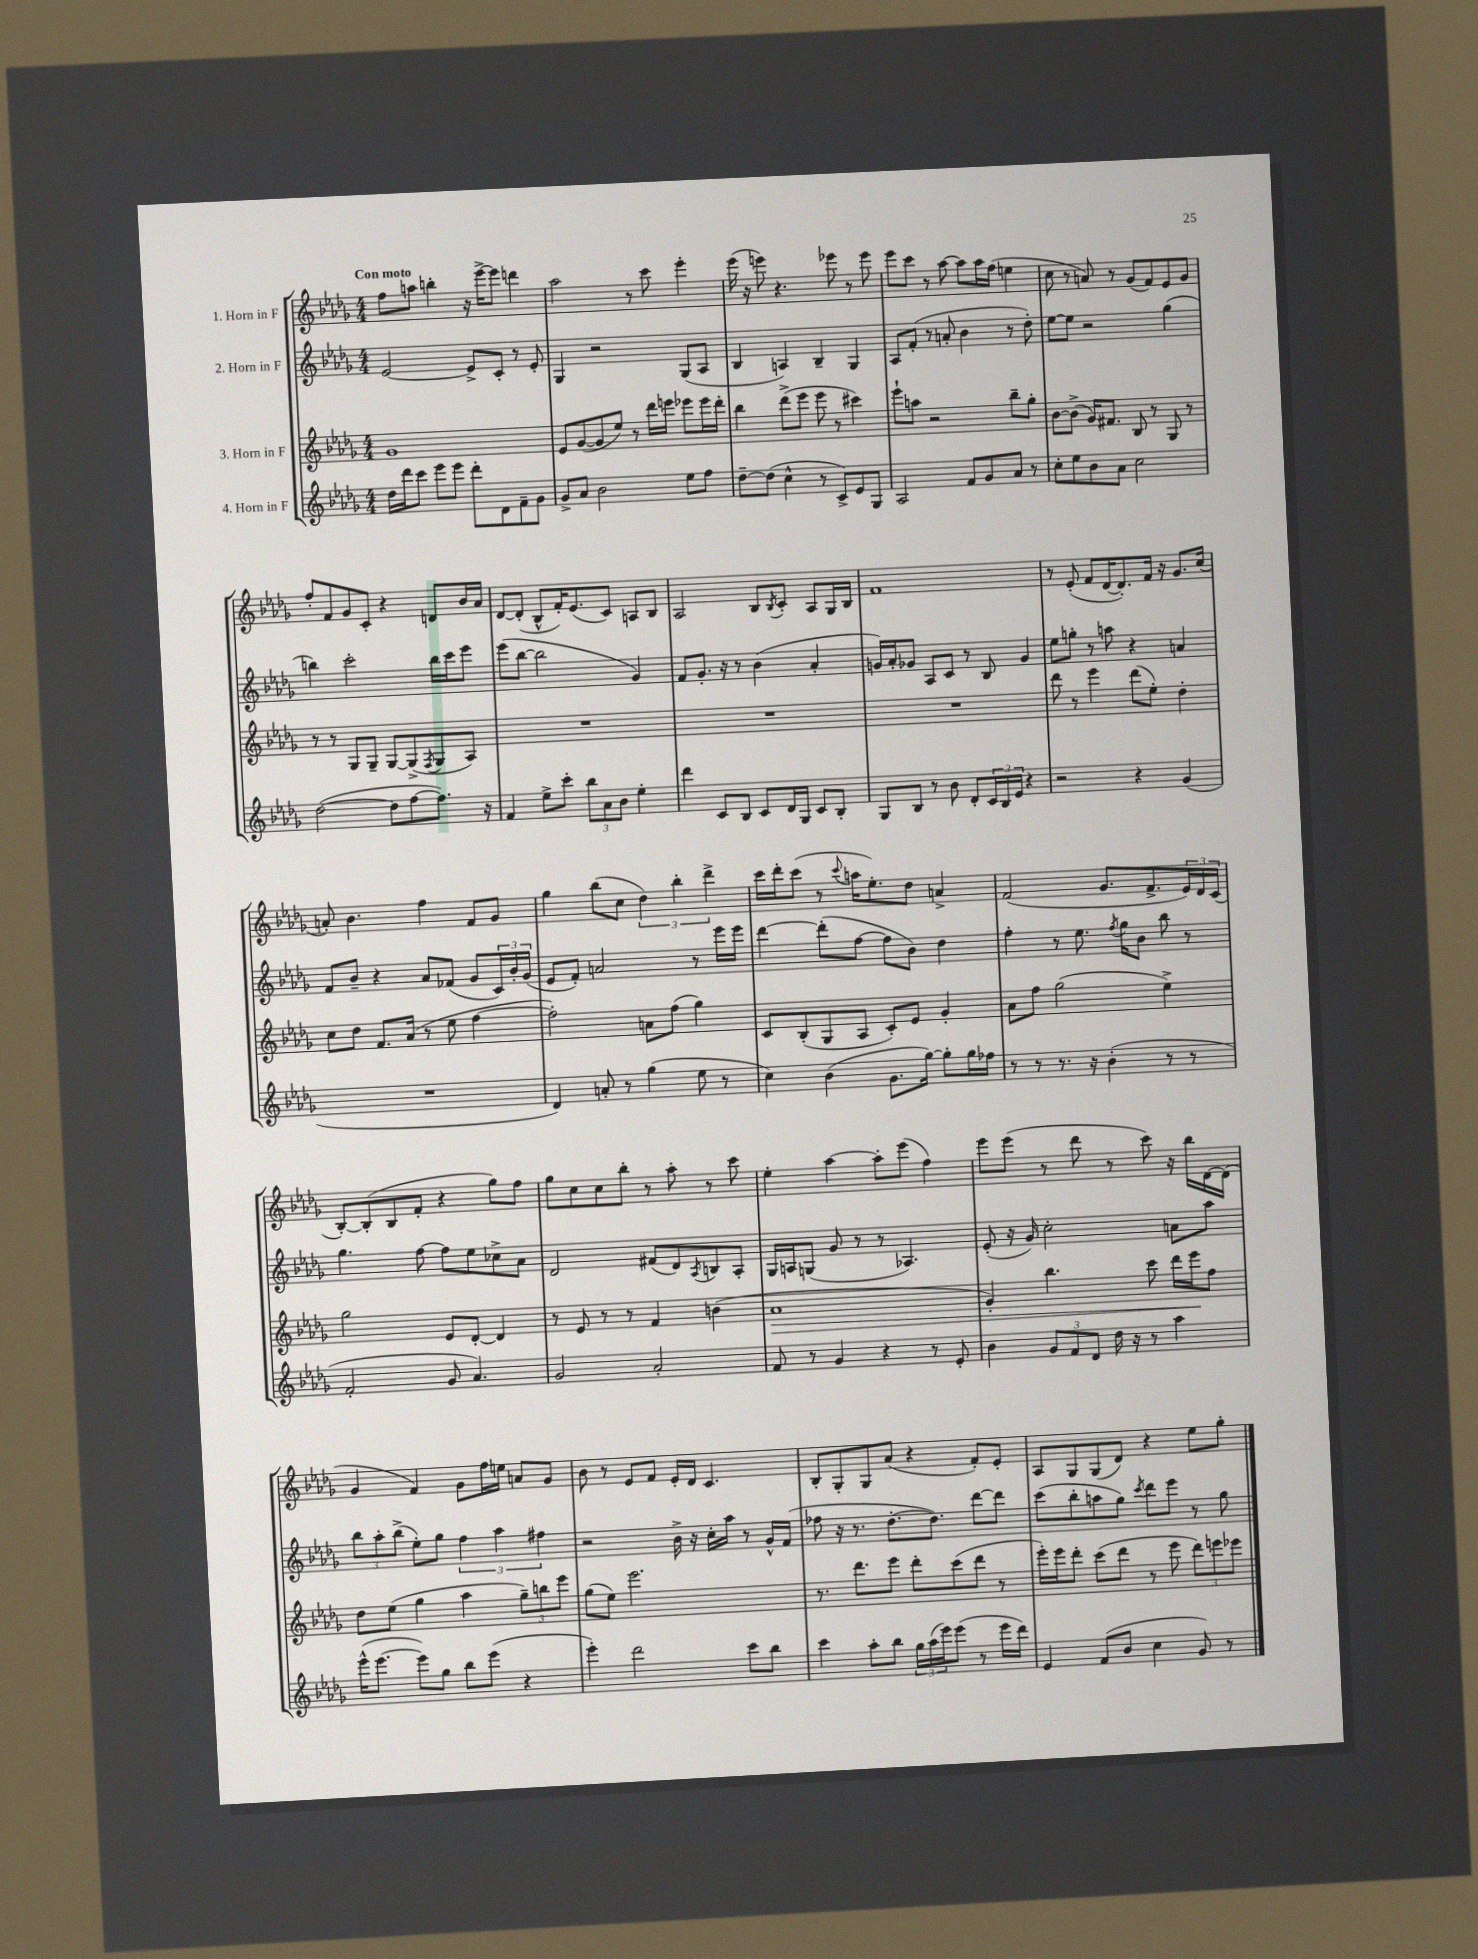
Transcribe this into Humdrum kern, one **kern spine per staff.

**kern	**kern	**dynam	**kern	**kern
*part4	*part3	*part3	*part2	*part1
*staff4	*staff3	*staff3	*staff2	*staff1
*I"4. Horn in F	*I"3. Horn in F	*	*I"2. Horn in F	*I"1. Horn in F
*clefG2	*clefG2	*	*clefG2	*clefG2
*k[b-e-a-d-g-]	*k[b-e-a-d-g-]	*	*k[b-e-a-d-g-]	*k[b-e-a-d-g-]
*M4/4	*M4/4	*	*M4/4	*M4/4
=1	=1	=1	=1	=1
!	!	!	!	!LO:TX:a:B:t=Con moto
16dd-\LL	1g-	.	[2e-/	8ff\L
16ddd-\J	.	.	.	.
8ccc\J	.	.	.	8aan\J
8eee-\L	.	.	.	4bbn'\
8eee-\J	.	.	.	.
8ddd-'\L	.	.	8e-^/L]	16r
.	.	.	.	[16eee-^\KL
8d-\	.	.	8c'/J	8eee-\J]
8f~\	.	.	8r	4dddn\
8g-\J	.	.	8e-'/	.
=2	=2	=2	=2	=2
8g-^/L	8e-/L	.	4G-/	2aa-\
8a-/J	([8g-/	.	.	.
2b-\	8g-/]	.	2r	.
.	8ee-/J)	.	.	.
.	8r	.	.	8r
.	16ddd-\LL	.	.	8ccc\
.	16eeen\JJ	.	.	.
8ee-\L	8eee-X\L	.	(8G-/L	4eee-'\
8ff\J	16eee-\L	.	8A-/J	.
.	16ddd-'\JJ	.	.	.
=3	=3	=3	=3	=3
[8dd-~\L	4bb-\	.	4B-/	(16eee-\
.	.	.	.	16r
(8dd-\J]	.	.	.	8eeen\)
4cc^^\	(8ddd-^\L	.	4An/)	4.r
.	8eee-\J	.	.	.
8r	8eee-\	.	4B-~/	.
8c^/L)	8r	.	.	8eee-X\
8e-/	4ccc#X\)	.	4G-/	8r
8G-/J	.	.	.	8eee-\
=4	=4	=4	=4	=4
2A-/	8eee-`\L	.	8A-/L	8eee-\L
.	8aan\J	.	(8f'/J	8ccc\J
.	2r	.	8r	8r
.	.	.	8an'/	[8aa-\
8f/L	.	.	4b-\	8aa-\L]
8g-/	.	.	.	16aa-\L
.	.	.	.	(16ff\JJ
8a-/J	8bb-~\L	.	8r	4een\
8r	8gg-'\J	.	8dd-'\)	.
=5	=5	=5	=5	=5
8cc'\L	[8b-\L	.	[8ee-\L	8cc\
8ee-\	(8b-^\J]	.	8ee-\J]	8r
8b-\	16g-/KL)	.	2r	8an/)
.	8.f#X/J	.	.	.
8a-\J	.	.	.	8r
2cc\	8B-/	.	.	(8g-/L
.	8r	.	.	8f/)
.	8G-/	.	(4gg-\	8e-/
.	8r	.	.	8g-/J
!!LO:LB:g=z
=6	=6	=6	=6	=6
([2dd-\	8r	.	4bbn\)	8ff'/L
.	8r	.	.	8f/
.	8G-/L	.	2ccc'\	8g-/
.	8G-~/J	.	.	8c'/J
8dd-\L]	[8G-/L	.	.	4r
[8ff\	(8G-^/]	.	.	.
.	8qF/	.	.	.
8.ff\J])	8G-/	.	16bb\LL	8dn/L
.	.	.	16ccc\J	.
.	8A-/J)	.	8eee-\J	16b-/L
16r	.	.	.	16a-/JJ
=7	=7	=7	=7	=7
4f/	1r	.	(8eee-\L	[8d-/L
.	.	.	[8bb-\J	(8d-'/J]
8ee-^\L	.	.	2bb-\]	8B-^^/L
8ccc'\J	.	.	.	16f'/K)
.	.	.	.	(8.e-/
12bb-\L	.	.	.	.
12a-\	.	.	.	.
.	.	.	.	8c/J)
12b-\J	.	.	.	.
4ee-'\	.	.	4g-/)	8An/L
.	.	.	.	8B-/J
=8	=8	=8	=8	=8
4ddd-\	1r	.	8f/L	2A-/
.	.	.	8.g-'/J	.
8c/L	.	.	.	.
.	.	.	16r	.
8B-/J	.	.	8r	.
8c/L	.	.	(4b-\	8B-/L
.	.	.	.	8qB-/
16d-/L	.	.	.	8c'/J
16G-/JJ	.	.	.	.
8c/L	.	.	4a-'/	8A-/L
8B-'/J	.	.	.	16G-/L
.	.	.	.	16B-/JJ
=9	=9	=9	=9	=9
8G-/L	1r	.	16gn/LL)	1f
.	.	.	16a-'/J	.
8B-/J	.	.	8g-X/J	.
8r	.	.	8A-/L	.
8b-\	.	.	8c/J	.
8d-'/L	.	.	8r	.
24c/L	.	.	8B-/	.
24B-/	.	.	.	.
24e-/JJ	.	.	.	.
4r	.	.	4g-/	.
=10	=10	=10	=10	=10
2r	8ddd-\	.	8ee-\L	8r
.	8r	.	8ggn'\J	(8e-'/
.	4eee-\	.	8r	8f/L
.	.	.	8aan\	[16d-/K
.	.	.	.	8.d-'/])
4r	(8ddd-\L	.	4r	.
.	8ee-'\J)	.	.	16f/Jk
.	.	.	.	16r
(4g-/	4dd-'\	.	4an/	8.g-/L
.	.	.	.	(16cc/Jk
!!LO:LB:g=z
=11	=11	=11	=11	=11
1r	8cc\L	.	8f/L	8an'/)
.	8dd-\J	.	8b-~/J	4.b-\
.	8.f/L	.	4r	.
.	(16a-/Jk	.	.	.
.	8r	.	8a-/L	4ff\
.	8ee-\	.	(8f-X/J	.
.	[4ff\	.	8g-/L	8f/L
.	.	.	24c/L)	8g-/J
.	.	.	24b-'/	.
.	.	.	(24g-/JJ	.
=12	=12	=12	=12	=12
4d-/)	2ff'\])	.	8e-/L	4gg-\
.	.	.	8f'/J)	.
8an'/	.	.	2an/	(8bb-\L
8r	.	.	.	8cc\J
(4gg-\	8an\L	.	.	6dd-\)
.	(8ff\J	.	.	.
.	.	.	.	6bb-'\
8ee-\	4gg-\)	.	8r	.
.	.	.	.	6ddd-^\
8r	.	.	16eee-\LL	.
.	.	.	16eee-\JJ	.
=13	=13	=13	=13	=13
4cc\)	8c/L	.	[4ddd-\	16ccc\LL
.	.	.	.	16ddd-'\J
.	(8B-'/	.	.	(8ccc\J
(4b-\	8G-/	.	(8ddd-'\L]	8r
.	.	.	.	8qqccc/
.	8A-/J	.	[8ff\J	16aan\KL
.	.	.	.	8.ee-'\)
8.g-\L	8c'/L)	.	8ff\L]	.
.	8e-/J	.	8b-\J)	8dd-\J
[16gg-\Jk)	.	.	.	.
8gg-'\L]	4g-'/	.	4dd-\	4an^/
16gg-\L	.	.	.	.
16ff-X\JJ	.	.	.	.
=14	=14	=14	=14	=14
8r	8a-\L	.	4ff'\	(2f/
8r	8ff\J	.	.	.
8.r	(2gg-\	.	8r	.
.	.	.	8.ee-\	.
16r	.	.	.	.
(4b-'\	.	.	.	8.g-/L
.	.	.	8qff/	.
.	.	.	16gg-\KL	.
.	.	.	8b-\J	.
.	.	.	.	8.f^/
8r	4ee-^\)	.	8bb-\	.
8r	.	.	8r	24e-/L)
.	.	.	.	24d-/
.	.	.	.	(24c/JJ
!!LO:LB:g=z
=15	=15	=15	=15	=15
2f'/	2gg-\	.	4.gg-\	[8B-'/L)
.	.	.	.	(8B-'/]
.	.	.	.	8B-/
.	.	.	[8ff\	8f'/J
8g-/	8e-/L	.	8ff\L]	4r
4.a-/)	[8d-'/J	.	8ee-\	.
.	4d-/]	.	8cc-X^\	8gg-\L)
.	.	.	8a-\J	8ff\J
=16	=16	=16	=16	=16
2g-/	8r	.	2d-/	8gg-\L
.	8e-/	.	.	8cc\
.	8r	.	.	8cc\
.	8r	.	.	8bb-'\J
2a-'/	4f/	.	(8f#X/L	8r
.	.	.	8d-/)	8aa-'\
.	.	.	8qA-/	.
.	(4bn\	.	8Bn/	8r
.	.	.	8A-'/J	8ccc\
=17	=17	=17	=17	=17
!	!	!LO:HP:b	!	!
8f/	1a-	>	16G-/LL	4ee-'\
.	.	.	16An/J	.
8r	.	.	(8Gn/J	.
4g-/	.	.	8g-/	[4aa-\
.	.	.	8r	.
4r	.	.	8r	8aa-'\L]
.	.	.	4.A-X/)	(8eee-\J
8r	.	.	.	4ff\)
8e-'/	.	.	.	.
=18	=18	=18	=18	=18
4b-\	4g-'/)	.	(8e-'/	8eee-\L
.	.	.	16r	(8eee-\J
.	.	.	16g-/)	.
12g-/L	4.bb-\	.	2cc'\	8r
12f/	.	.	.	.
.	.	.	.	8ddd-\
12d-/J	.	.	.	.
16dd-\	.	.	.	8r
16r	.	.	.	.
8r	8ccc\	.	.	8ccc\)
4aa-\	16ddd-\LL	.	8an\L	16r
.	16eee-\J	.	.	16bb-\LL
.	8ff\J	]	8aa-\J	[16d-\
.	.	.	.	(16d-\JJ]
!!LO:LB:g=z
=19	=19	=19	=19	=19
(16eee-^^\KL	8dd-\L	.	12bb-\L	4g-/
[8.eee-\J	.	.	.	.
.	.	.	12aa-'\	.
.	(8ee-\J	.	.	.
.	.	.	(12bb-^\J	.
8eee-\L])	4gg-\	.	8ee-'\L)	4f/)
8gg-\J	.	.	8gg-\J	.
8bb-\L	4aa-\	.	6ff\	8g-\L
(8eee-\J	.	.	.	16ff\L
.	.	.	6aa-\	.
.	.	.	.	16een\JJ
4r	12gg-~\L)	.	.	8an/L
.	12bbn\	.	6ff#X\	.
.	.	.	.	8g-/J
.	12eee-\J	.	.	.
=20	=20	=20	=20	=20
4eee-'\)	(8gg-\L	.	2r	8b-\
.	8ee-\J)	.	.	8r
2ddd-\	2.eee-\	.	.	8e-/L
.	.	.	.	8f/J
.	.	.	16b-^\	16e-'/LL
.	.	.	16r	16d-/JJ
.	.	.	16cc'\LL	4.c/
.	.	.	16aa-\JJ	.
8ccc\L	.	.	8r	.
8bb-\J	.	.	16g-^^/LL	.
.	.	.	(16f/JJ	.
=21	=21	=21	=21	=21
4ccc\	8.r	.	8ff-X\	8B-'/L
.	.	.	16r	8G-'/
.	8.ddd-\L	.	8.r	.
8aa-'\L	.	.	.	8G-/
8bb-\J	8eee-\J	.	[8.dd-'\L	(8a-/J
24gg-\LL	8ddd-'\L	.	.	4r
(24aa-\	.	.	.	.
.	.	.	8.dd-\J])	.
24eee-\J)	.	.	.	.
(8eee-\J	(8ccc\	.	.	.
8r	8ddd-\J	.	[8ddd-\L	8f'/L)
16eee-\LL	8r	.	8ddd-\J]	8e-'/J
16ddd-\JJ)	.	.	.	.
=22	=22	=22	=22	=22
4e-/	16eee-'\LL)	.	(8ccc\L	8A-/L
.	16eee-\J	.	.	.
.	8ddd-'\J	.	8bb-'\	8G-/
(8f/L	(8ccc\L	.	8aan\	(8G-/
8b-/J	8ddd-\J	.	8gg-\J)	8d-/J)
.	.	.	8qccc/	.
4cc\	8r	.	8ddd-\L	4r
.	8eee-\	.	8eee-\J	.
8g-/)	12ddd-\L)	.	8r	8ee-\L
.	12eeen\	.	.	.
8r	.	.	8gg-\	8gg-'\J
.	12eee-X\J	.	.	.
==	==	==	==	==
*-	*-	*-	*-	*-
